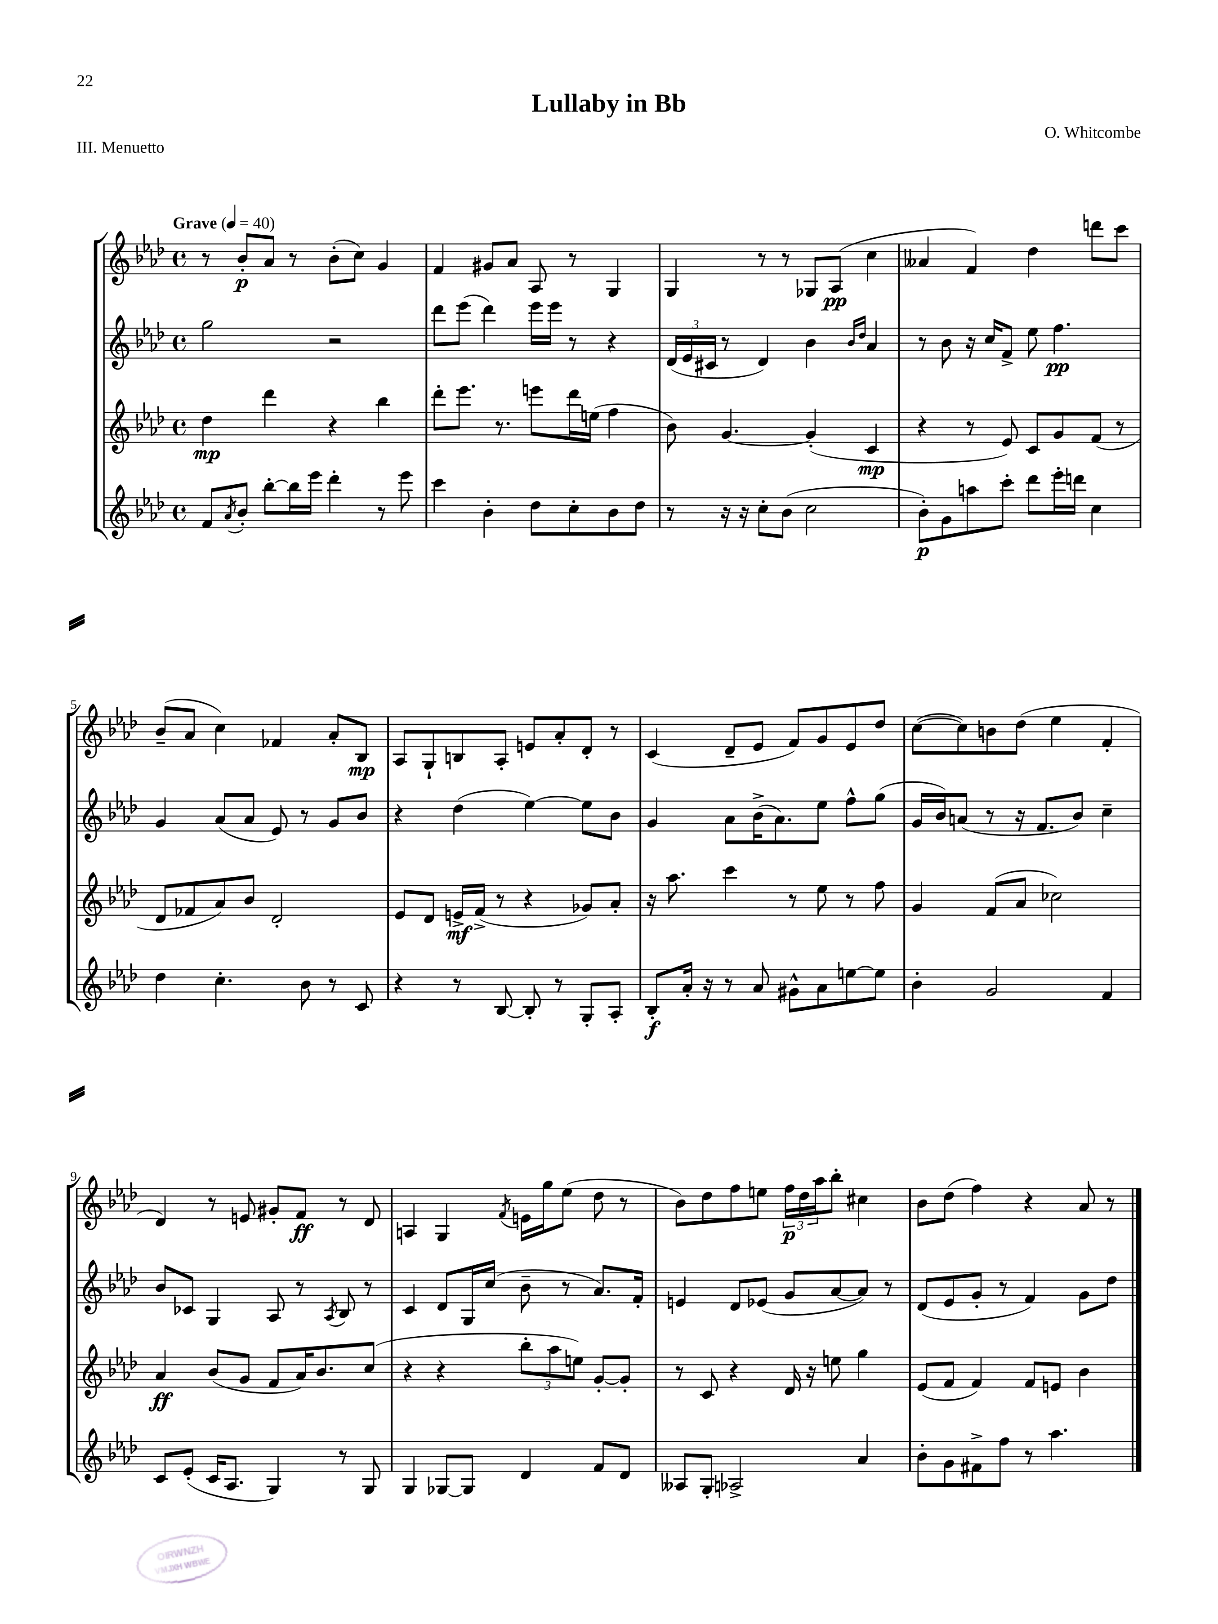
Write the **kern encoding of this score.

**kern	**kern	**kern	**kern
*staff4	*staff3	*staff2	*staff1
*clefG2	*clefG2	*clefG2	*clefG2
*k[b-e-a-d-]	*k[b-e-a-d-]	*k[b-e-a-d-]	*k[b-e-a-d-]
*M4/4	*M4/4	*M4/4	*M4/4
*met(c)	*met(c)	*met(c)	*met(c)
*MM40	*MM40	*MM40	*MM40
8f	4dd-	2gg	8r
8qa-	.	.	.
8b-'	.	.	8b-'
[8bb-'	4ddd-	.	8a-
16bb-]	.	.	8r
16eee-	.	.	.
4ddd-'	4r	2r	(8b-'
.	.	.	8cc)
8r	4bb-	.	4g
8eee-	.	.	.
=	=	=	=
4ccc	8ddd-'	8ddd-	4f
.	8.eee-	(8eee-	.
4b-'	.	4ddd-)	8g#
.	8.r	.	.
.	.	.	8a-
8dd-	8eee	16eee-	8A-
.	.	16eee-	.
8cc'	16ddd-	8r	8r
.	(16ee	.	.
8b-	4ff	4r	4G
8dd-	.	.	.
=	=	=	=
8r	8b-)	(24d-	4G
.	.	24e-	.
.	.	24c#	.
16r	[4.g	8r	.
16r	.	.	.
8cc'	.	4d-)	8r
(8b-	.	.	8r
2cc	(4g']	4b-	8G-
.	.	.	(8A-
.	.	16qqb-	.
.	.	16qqdd-	.
.	4c	4a-	4cc
=	=	=	=
8b-')	4r	8r	4a--
8g	.	8b-	.
8aa	8r	16r	4f)
.	.	16cc	.
8ccc'	8e-)	8f^	.
8ddd-	8c	8ee-	4dd-
16eee-'	8g	4.ff	.
16ddd	.	.	.
4cc	(8f	.	8ddd
.	8r	.	8ccc
=	=	=	=
4dd-	8d-	4g	(8b-~
.	8f-	.	8a-
4.cc'	8a-)	(8a-	4cc)
.	8b-	8a-	.
.	2d-'	8e-)	4f-
8b-	.	8r	.
8r	.	8g	8a-'
8c	.	8b-	8B-
=	=	=	=
4r	8e-	4r	8A-
.	8d-	.	8G`
8r	16e^	(4dd-	8B
.	(16f^	.	.
[8B-	8r	.	8A-'
8B-']	4r	[4ee-)	8e
8r	.	.	8a-'
8G'	8g-)	8ee-]	8d-'
8A-'	8a-'	8b-	8r
=	=	=	=
8B-'	16r	4g	(4c
.	8.aa-	.	.
16a-'	.	.	.
16r	.	.	.
8r	4ccc	8a-	8d-~
8a-	.	(16b-^	8e-
.	.	8.a-)	.
8g#^^	8r	.	8f)
8a-	8ee-	8ee-	8g
[8ee	8r	8ff^^	8e-
8ee]	8ff	(8gg	8dd-
=	=	=	=
4b-'	4g	16g	([8cc
.	.	16b-)	.
.	.	(8a	8cc])
2g	(8f	8r	8b
.	8a-	16r	(8dd-
.	.	8.f	.
.	2cc-)	.	4ee-
.	.	8b-)	.
4f	.	4cc~	4f'
=	=	=	=
8c	4a-	8b-	4d-)
(8e-'	.	8c-	.
16c	(8b-	4G	8r
8.A-	.	.	.
.	8g	.	8e
4G)	8f	8A-	8g#'
.	16a-)	8r	8f
.	8.b-	.	.
.	.	8qA-	.
8r	.	8B-	8r
8G	(8cc	8r	8d-
=	=	=	=
4G	4r	4c	4A
[8G-	4r	8d-	4G
8G-]	.	16G	.
.	.	(16cc	.
.	.	.	8qf
4d-	12bb-'	8b-~	16e
.	.	.	16gg
.	12aa-	.	.
.	.	8r	(8ee-
.	12ee)	.	.
8f	[8g'	8.a-)	8dd-
8d-	8g']	.	8r
.	.	16f'	.
=	=	=	=
8A--	8r	4e	8b-)
8G'	8c	.	8dd-
2A-^	4r	8d-	8ff
.	.	(8e-	8ee
.	16d-	8g	24ff
.	.	.	24dd-
.	16r	.	.
.	.	.	24aa-
.	8ee	[8a-	8bb-'
4a-	4gg	8a-])	4cc#
.	.	8r	.
=	=	=	=
8b-'	(8e-	(8d-	8b-
8g	8f	8e-	(8dd-
8f#^	4f)	8g'	4ff)
8ff	.	8r	.
8r	8f	4f)	4r
4.aa-	8e	.	.
.	4b-	8g	8a-
.	.	8dd-	8r
==	==	==	==
*-	*-	*-	*-
